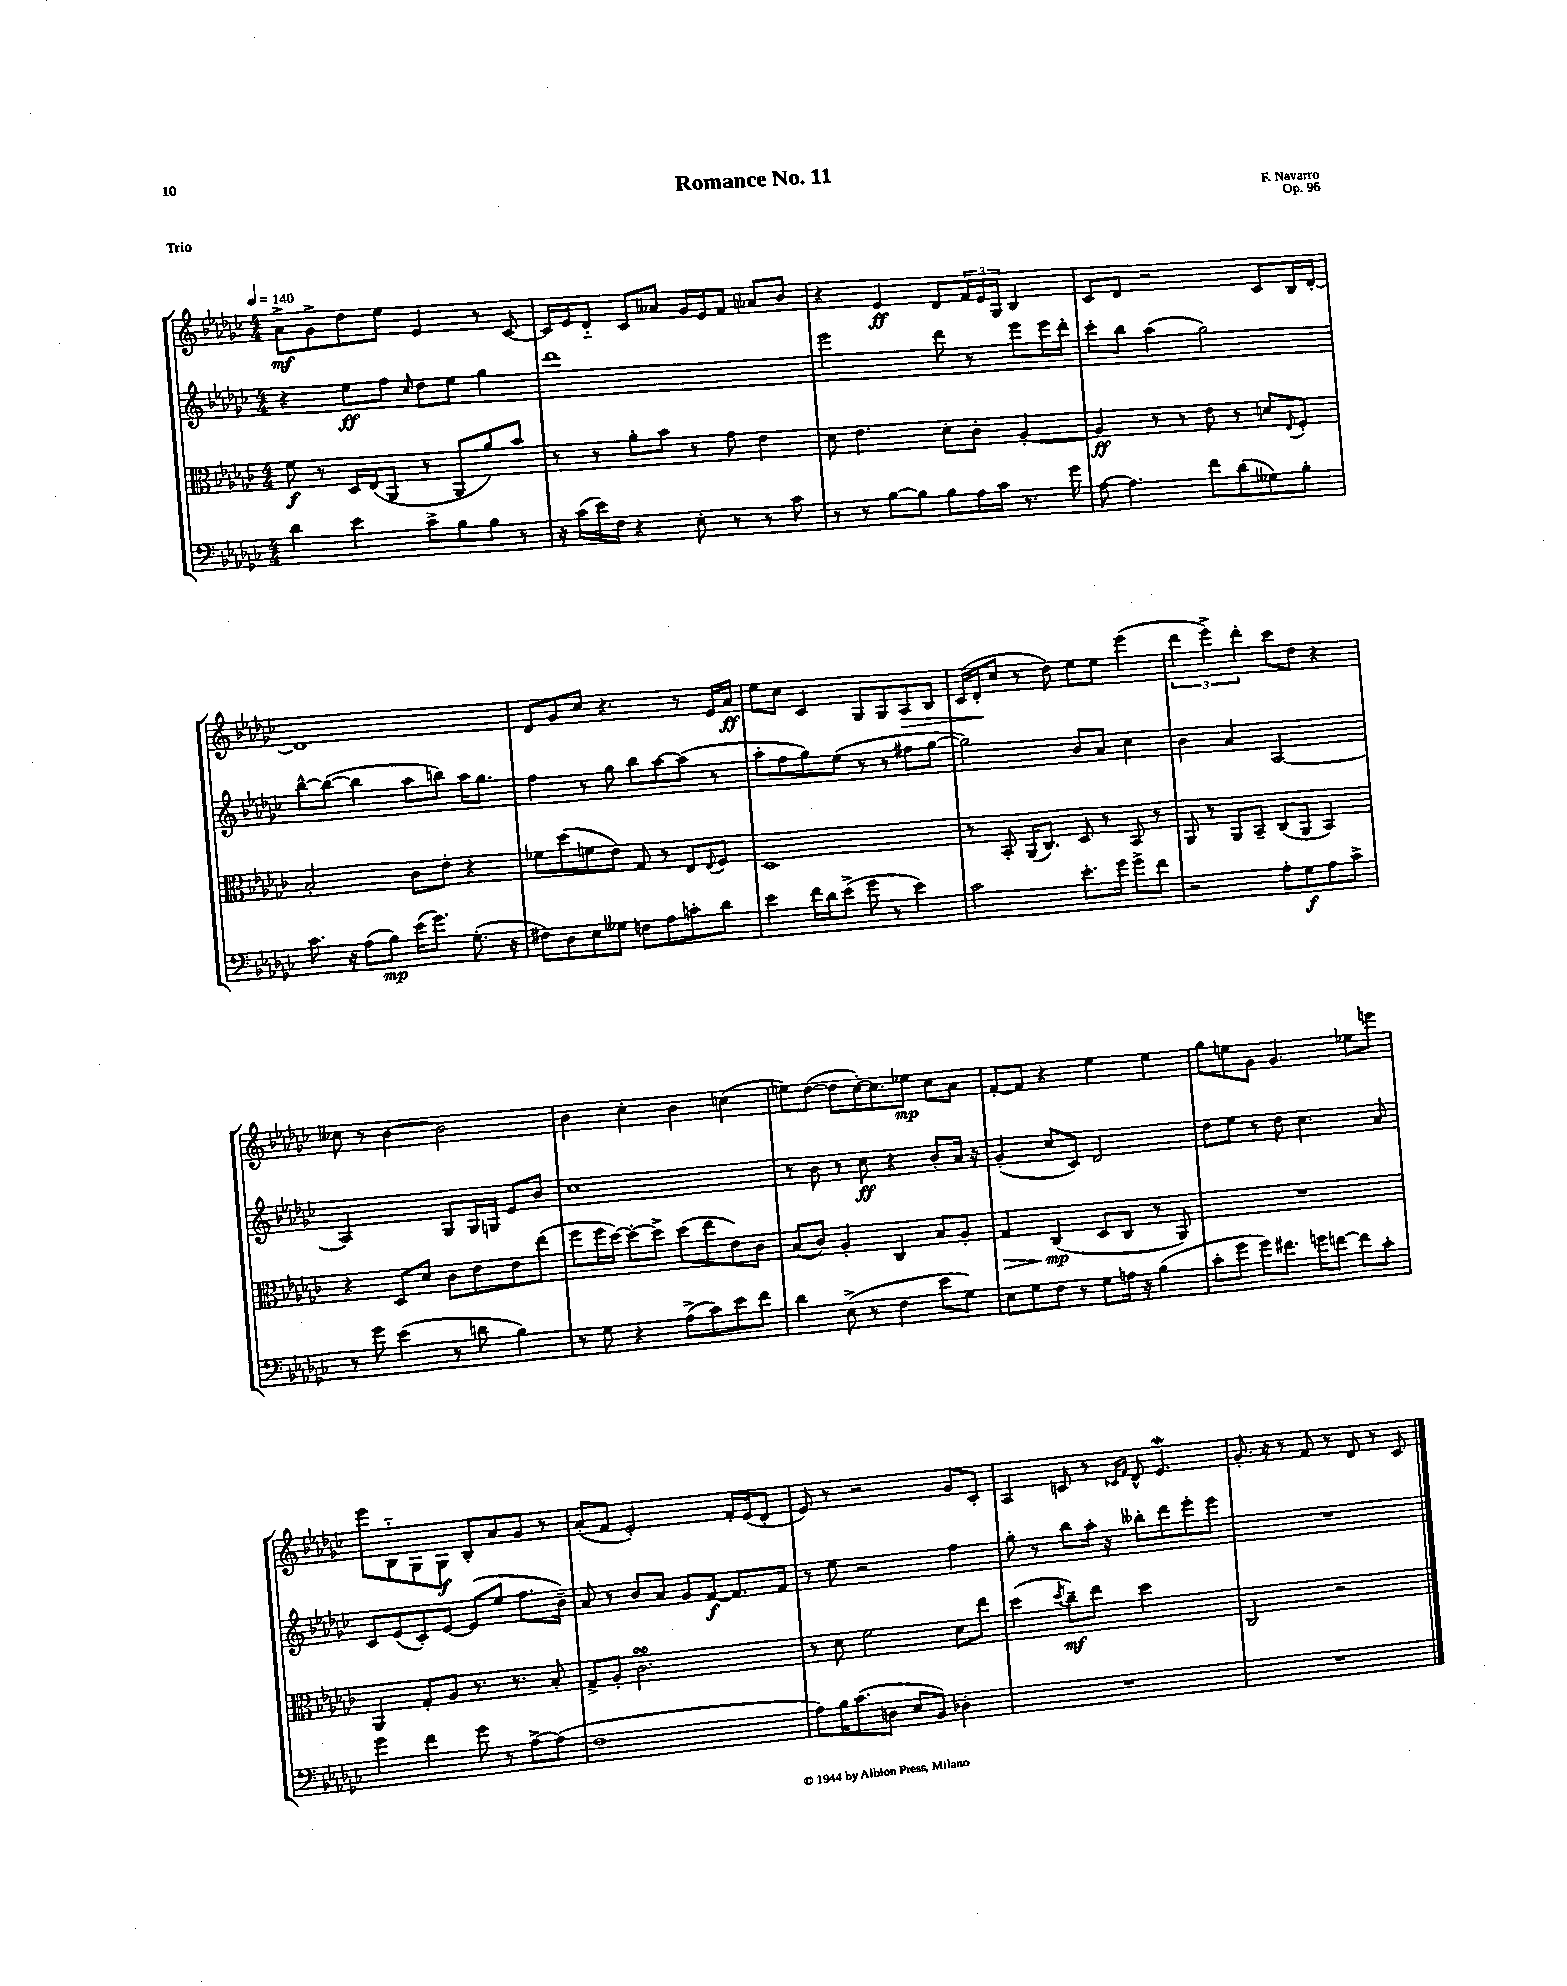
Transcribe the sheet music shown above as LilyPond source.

\header { title = "Romance No. 11" composer = "F. Navarro" opus = "Op. 96" piece = "Trio" }
<<
\new StaffGroup <<
\new Staff = "s0" {
    \clef treble \key ges \major \numericTimeSignature \time 4/4 \tempo 4 = 140
    aes'8->\mf ges'8-> des''8 ees''8 ees'4 r8 ces'8~ |
    ces'16 ees'16 des'8-_ ces'8 aeses'8 ges'16 ees'16 f'8 aes'8 bes'8 |
    r4 ees'4\ff des'8 \tuplet 3/2 { f'16 ees'16 ges16 } bes4 |
    ces'8 des'8 r2 ces'8 bes16 des'16~-. |
    des'1 |
    des'8 ges'8 ces''8 r4. r8 ees'16 aes'16\ff |
    ees''8 ces''8 ces'4 ges8 ges8 aes8\> bes8 |
    ces'16( des'16-.\! ces''8 r8 des''8) ees''8 ees''8 ees'''4( |
    \tuplet 3/2 { des'''4 ees'''4->) des'''4-. } ces'''8 des''8 r4 |
    ceses''8 r8 bes'4~ bes'2 |
    bes'4 ces''4-. bes'4 c''4( |
    e''8) des''8~( des''8 ces''16~-.) ces''8. ees''8\mp ces''8 aes'8 |
    f'8~-. f'8 r4 ees''4 ees''4 |
    ges''8 e''8 ges'8 ges'4. ees''8 e'''8 |
    ees'''8 bes8-_ ges8 ges8\f bes8-. aes'8 ges'8 r8 |
    aes'8-.( f'8 ees'2-.) f'16-. ees'16( des'8-. |
    ees'8) r8 r2 ges'8 ces'8-. |
    aes4 c'8 r8 \grace { ces'16 f'16 } des'8-^ ees'4.\mordent |
    ges'8.-. r16 r8 f'8 r8 des'8 r8 ces'8 \bar "|." |
}
\new Staff = "s1" {
    \clef treble \key ges \major \numericTimeSignature \time 4/4
    r4 ees''8\ff f''8 \grace { ces''16 } des''8 ees''8 ges''4 |
    des'''1 |
    ees'''2 des'''8 r8 ees'''8 ees'''16 des'''16-. |
    ces'''8-. bes''8 aes''4( ges''2) |
    bes''8~-^ bes''8~( bes''4 aes''8 b''8) aes''16 ges''8. |
    f''4 r8 ges''8 bes''8 aes''8~ aes''8( r8 |
    aes''8-. f''8 ges''8) ees''8( r8 r8 fis''8 ges''8~ |
    ges''2) bes'8 aes'8 ces''4 |
    bes'4 aes'4 aes2~ |
    aes2 ges8 ges16 g16 ees'8 bes'8 |
    ces''1 |
    r8 bes'8 r8 ces''8\ff r4 bes'8-. aes'16 r16 |
    ges'4-.( ces''8 ces'8) des'2 |
    des''8 ees''8 r8 des''8 ces''4. aes'8 |
    ces'8 ees'8( ces'8-.) ees'8~ ees'8( ees''8 f''8. bes'16--) |
    aes'8 r8 bes'8 aes'8 ges'8 f'8~\f f'8. f'16 |
    r8 ees''8 r2 f''4 |
    ges''8-. r8 bes''8 aes''16-. r16 beses''8-. des'''8 ees'''8-. ees'''8 |
    R1 \bar "|." |
}
\new Staff = "s2" {
    \clef alto \key ges \major \numericTimeSignature \time 4/4
    f'8\f r8 des16 ees16( aes,8 r8 aes,8 aes'8) bes'8 |
    r8 r8 aes'8-. bes'8 r8 ges'8 ees'4 |
    des'8 ees'4. des'8-. ces'8-. aes4~-. |
    aes4\ff r8 r8 ees'8 r8 d'8 \appoggiatura { ees8 } f8-. |
    bes2-. ces'8 ees'8-. r4 |
    fes'8 des''8( f'8 ees'8) ges8 r8 ees8 \appoggiatura { ees8 } f8 |
    des1 |
    r8 bes,8-. aes,16( ces8.) des8 r8 bes,8 r8 |
    aes,8 r8 aes,8 bes,8-- ces8( aes,8 bes,4) |
    r4 des8 des'8 ces'8 ees'8 ees'8 ees''8( |
    f''8 f''16 des''16~) des''8~-. des''8-> des''8( ees''8 ees'8) ces'8 |
    bes8( ces'8) aes4-. ces4 bes8 aes8-. |
    ges4\> ces4\mp\!( des8 ces8 r8 aes,8) |
    R1 |
    aes,4 ges8-. aes8 r8. r8. bes8-. |
    ges8-> aes8-. ces'2.\turn |
    r8 des'8 f'2 des'8 ees''8 |
    des''4( \acciaccatura { des''8 } ces''8--\mf) ees''8 des''2 |
    ces2 r2 \bar "|." |
}
\new Staff = "s3" {
    \clef bass \key ges \major \numericTimeSignature \time 4/4
    des'4 ees'4 ces'8-> bes8 bes8 r8 |
    r16 ces'16( ees'16) f16 r4 ees8-. r8 r8 ces'8 |
    r8 r8 bes8~ bes8 bes8 aes16 ces'16 r8. ges'16 |
    aes8~ aes4. f'8 des'8( geses8) bes8-. |
    ces'8. r16 aes8( bes8\mp) ees'16( ges'8.) ges8.-.( r16 |
    fis8) des8 ees8 geses8 f8 aes8 c'8-. des'8 |
    ees'4 f'16 des'16 ees'8->( ges'8 r8 ees'4) |
    ces'2 ees'8.-. ges'16 ges'8-> f'8 |
    r2 aes8-. ges8\f aes8 ces'8-> |
    r8 ges'8 ees'4( r8 d'8 bes4) |
    r8 ges8 r4 aes8->( ces'8) ees'8 f'8 |
    des'4 ees8->( r8 f4 ees'8 ges8) |
    ees8 ges8 f8 r8 ges8 a16 r16 bes4( |
    ces'8-. ges'8 ges'8) fis'8. g'16 f'8~ f'8 ces'8-. |
    ges'4 f'4 ges'8 r8 aes8~-> aes8( |
    f1 |
    aes8) bes16 ces'8.( d8 ees8 bes,8) des4-. |
    R1 |
    R1 \bar "|." |
}
>>
>>
\layout { \context { \Score \remove "Bar_number_engraver" } }
